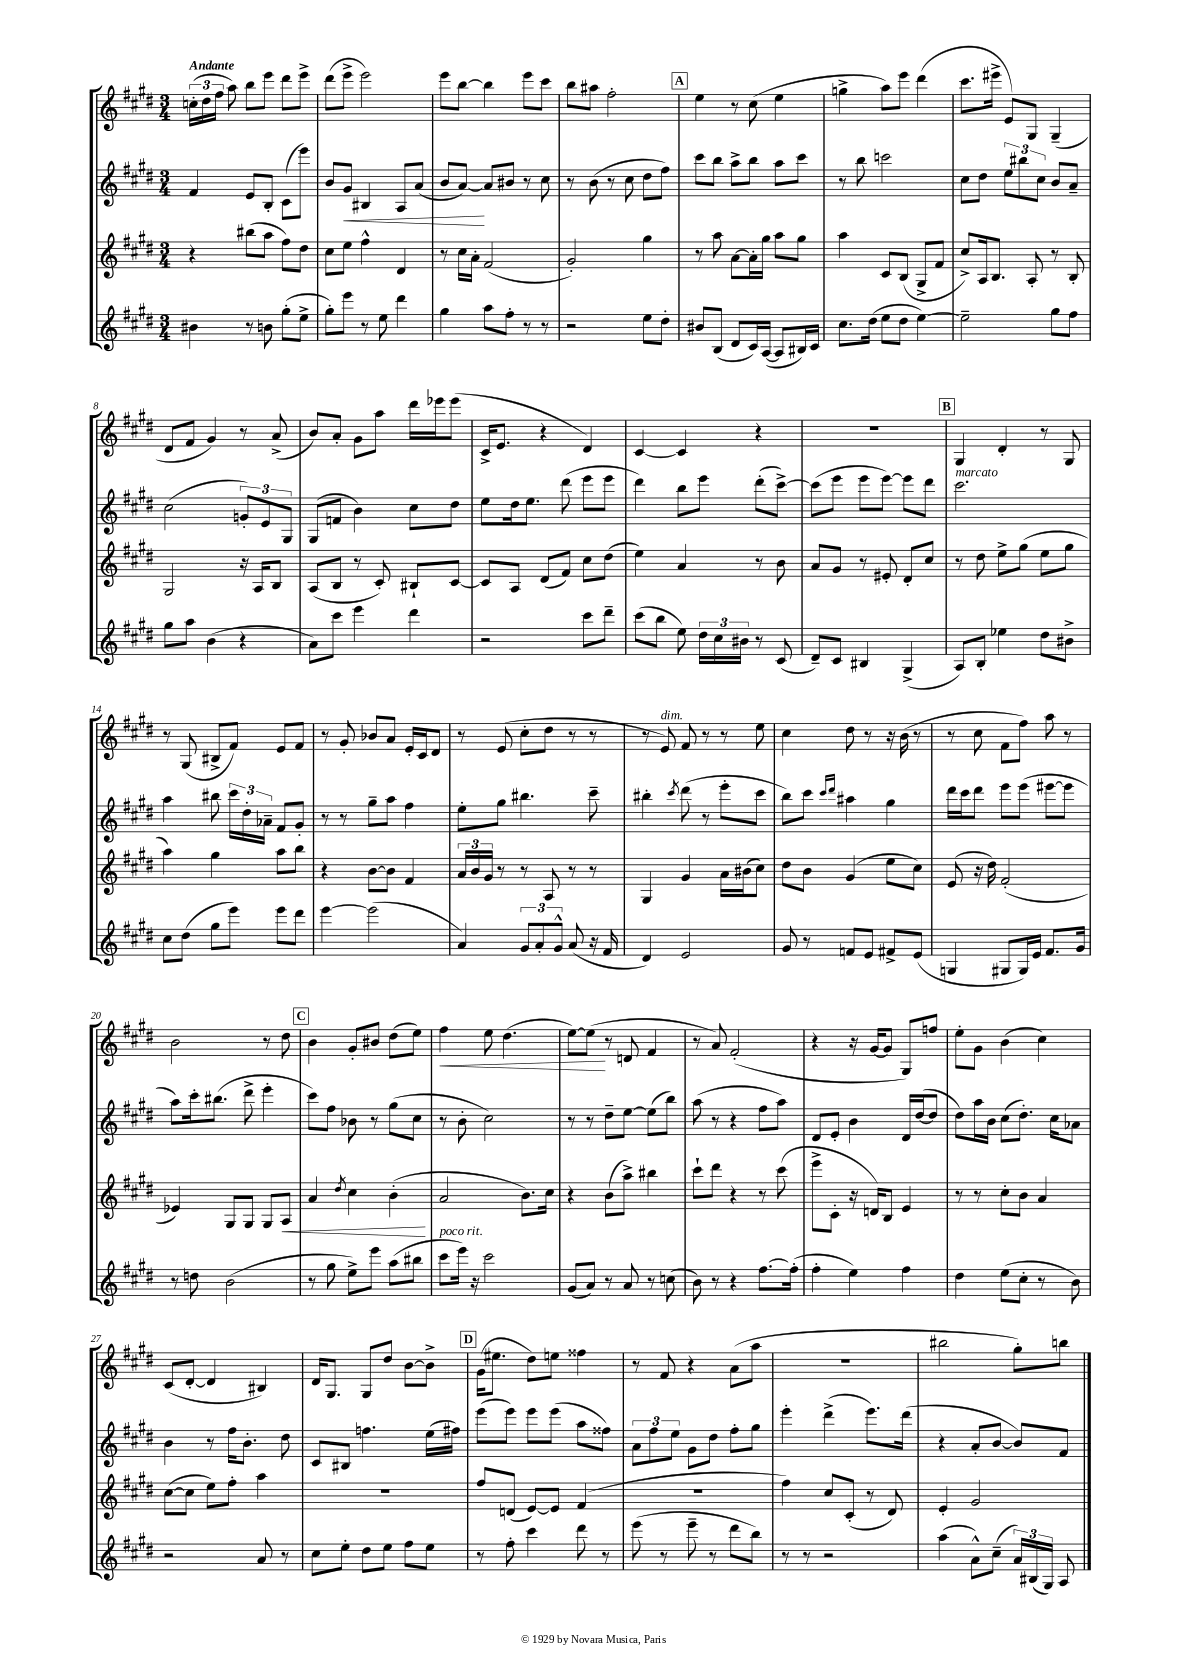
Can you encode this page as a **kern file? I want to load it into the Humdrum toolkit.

**kern	**kern	**kern	**kern
*staff4	*staff3	*staff2	*staff1
*clefG2	*clefG2	*clefG2	*clefG2
*k[f#c#g#d#]	*k[f#c#g#d#]	*k[f#c#g#d#]	*k[f#c#g#d#]
*M3/4	*M3/4	*M3/4	*M3/4
4b#	4r	4f#	(24cc'
.	.	.	24dd#
.	.	.	24ff#
.	.	.	8aa)
8r	(8bb#	8e	8bb
8b	8aa	8B'	8eee
(8gg#'	8ff#)	(8c#	8ddd#
8ee^	8dd#	8eee)	8eee^
=	=	=	=
8gg#')	8cc#	8b	(8ddd#
8eee	8ee	8g#	8eee^
8r	4ff#^^	4B#	2eee)
8ee	.	.	.
4ddd#	4d#	8A	.
.	.	(8a	.
=	=	=	=
4gg#	8r	8b	8eee
.	16cc#	[8a)	[8bb
.	16a'	.	.
8aa	(2f#	8a]	4bb]
8ff#'	.	8b#	.
8r	.	8r	8eee
8r	.	8cc#	8ccc#
=	=	=	=
2r	2g#')	8r	8bb
.	.	(8b	8aa#
.	.	8r	2ff#'
.	.	8cc#	.
8ee	4gg#	8dd#	.
8dd#'	.	8ff#)	.
=	=	=	=
8b#	8r	8ccc#	4ee
(8B	8aa	8bb	.
8d#	[8a	8aa^	8r
16c#)	16a']	8bb	(8cc#
([16A	16gg#	.	.
8A]	8aa	8aa	4ee
16B#)	8gg#	8ccc#	.
16c#	.	.	.
=	=	=	=
8.cc#	4aa	8r	4gg^
.	.	8bb	.
(16dd#	.	.	.
8ee	8c#	2ccc	8aa)
8dd#	(8B	.	8eee
[4ee)	8G#^	.	(4ddd#
.	8f#	.	.
=	=	=	=
2ee~]	8cc#^)	8cc#	8.ccc#
.	16A	8dd#	.
.	8.B	.	16eee#^
.	.	12ee	8e)
.	.	12bb#	.
.	8A'	.	8G#
.	.	12cc#	.
8gg#	8r	8b	(4G#~
8ff#	8B'	8a~	.
=	=	=	=
8gg#	2G#	(2cc#	8d#
8aa	.	.	8f#
(4b	.	.	4g#)
4r	16r	12g')	8r
.	16A	.	.
.	.	12e	.
.	8B	.	(8a^
.	.	12G#	.
=	=	=	=
8a)	(8A	(8G#	8b)
8ccc#	8B	8f	8a'
4eee	8r	4b)	8g#
.	8c#')	.	8aa
4ddd#	8B#`	8cc#	16ddd#
.	.	.	16eee-
.	[8c#	8dd#	(8eee-
=	=	=	=
2r	8c#]	8ee	16c#^
.	.	.	8.e
.	8A	16dd#	.
.	.	8.ee	.
.	(8d#	.	4r
.	8f#)	(8ddd#	.
8ccc#	8cc#	8eee	4d#)
8ddd#~	(8dd#	8eee	.
=	=	=	=
(8ccc#	4ee)	4ddd#)	[4c#
8bb	.	.	.
8ee)	4a	8bb	4c#]
24dd#	.	8eee	.
24cc#	.	.	.
24b#	.	.	.
8r	8r	(8ddd#'	4r
(8c#	8b	[8ccc#^)	.
=	=	=	=
8d#~)	8a	(8ccc#]	2.r
8c#	8g#	8eee	.
4B#	8r	8eee	.
.	8e#'	[8eee)	.
(4G#^	8d#'	8eee]	.
.	8cc#	8ddd#	.
=	=	=	=
8A)	8r	2.ccc#	4G#
8B'	8dd#	.	.
4ee-	8ee^	.	4d#'
.	(8gg#	.	.
8dd#	8ee	.	8r
8b#^	8gg#	.	8G#
=	=	=	=
8cc#	4aa)	4aa	8r
(8dd#	.	.	(8G#
8gg#	4gg#	8bb#	8B#^
8eee)	.	24ccc#	8f#)
.	.	24dd#'	.
.	.	24a-~	.
8eee	8aa	8f#	8e
8ddd#	8bb	8g#'	8f#
=	=	=	=
[4eee	4r	8r	8r
.	.	8r	8g#'
(2eee]	[8b	8gg#~	8b-
.	8b]	8aa	8a
.	4f#	4ff#	16e'
.	.	.	16c#
.	.	.	8d#
=	=	=	=
4a)	24a	8ee'	8r
.	24b	.	.
.	24g#	.	.
.	8r	8gg#	(8e
12g#	8r	4.bb#	8cc#'
12a'	.	.	.
.	8A	.	8dd#
12g#^^	.	.	.
(8a	8r	.	8r
16r	8r	8ccc#~	8r
16f#	.	.	.
=	=	=	=
4d#)	4G#	4bb#'	8r
.	.	.	8e)
.	.	8qccc#	.
2e	4g#	(8ddd#	8f#
.	.	8r	8r
.	16a	8eee'	8r
.	(16b#	.	.
.	8cc#)	8ccc#	8ee
=	=	=	=
8g#	8dd#	8bb)	4cc#
8r	8b	8ccc#	.
.	.	16qqccc#	.
.	.	16qqddd#	.
8f	(4g#	4aa#	8dd#
8e	.	.	8r
8f#^	8ee	4gg#	16r
.	.	.	(16b
(8e	8cc#)	.	8r
=	=	=	=
4G	(8e	16ddd#	8r
.	.	16ccc#	.
.	16r	8ddd#	8cc#
.	16dd#)	.	.
8G#	(2f#'	8eee	8f#
16G#)	.	(8eee	8ff#)
16e	.	.	.
8.f#	.	[8eee#	8aa
.	.	8eee#]	8r
16g#	.	.	.
=	=	=	=
8r	4e-)	8aa)	2b
8dd	.	16ccc#'	.
.	.	(8.bb#	.
(2b	8G#	.	.
.	8G#	8ddd#^	.
.	8G#	4eee'	8r
.	8A	.	8dd#
=	=	=	=
8r	4a	8ccc#)	4b
8gg#	.	8ff#	.
.	8qdd#	.	.
8ee^)	4cc#	8b-	8g#'
8eee	.	8r	8b#
(8aa	(4b'	(8gg#	(8dd#
8bb#	.	8cc#	8ee)
=	=	=	=
8ccc#	2a	8r	4ff#
16eee)	.	8b'	.
16r	.	.	.
2ccc#	.	2cc#)	8ee
.	.	.	(4.dd#
.	8.b)	.	.
.	16cc#	.	.
=	=	=	=
(8g#	4r	8r	[8ee)
8a)	.	8r	(8ee]
8r	(8b	8dd#~	8r
8a	8aa^)	[8ee	8d
8r	4bb#	(8ee]	4f#
(8cc	.	8bb)	.
=	=	=	=
8b)	8ccc#`	(8aa	8r
8r	8ddd#	8r	8a)
4r	4r	4r	(2f#'
[8.ff#	8r	8ff#	.
.	(8ccc#	8aa)	.
(16ff#']	.	.	.
=	=	=	=
4ff#'	8eee^	8d#	4r
.	8c#'	8e'	.
4ee)	16r	4b	16r
.	16d)	.	[16g#
.	8B	.	8g#]
4ff#	4e	16d#	8G#)
.	.	([16dd#	.
.	.	8dd#]	8ff
=	=	=	=
4dd#	8r	8dd#)	8ee'
.	8r	16aa	8g#
.	.	16b	.
(8ee	8cc#'	(8cc#	(4b
8cc#'	8b	8.dd#')	.
8r	4a	.	4cc#)
.	.	16cc#	.
8b)	.	8a-	.
=	=	=	=
2r	([8cc#	4b	(8c#
.	8cc#]	.	[8d#'
.	8ee)	8r	4d#]
.	8ff#'	16ff#	.
.	.	8.b'	.
8a	4aa	.	4B#)
8r	.	8dd#	.
=	=	=	=
8cc#	2.r	8c#	16d#
.	.	.	8.G#
8ee'	.	8B#	.
8dd#	.	4.ff	8G#
8ee	.	.	8dd#
8ff#	.	.	[8b
8ee	.	(16ee	8b^]
.	.	16ff#)	.
=	=	=	=
8r	8ff#	(8eee	(16g#
.	.	.	8.ee#
8ff#'	(8d	8eee)	.
4ccc#	[8e)	8eee	8dd#)
.	8e]	(8eee	8ee
8ddd#	(4f#	8aa	4ff##
8r	.	8ff##)	.
=	=	=	=
(8eee	2.r	12a	8r
.	.	12ff#	.
8r	.	.	8f#
.	.	12ee	.
8eee~	.	8g#	4r
8r	.	8dd#	.
8ddd#	.	8ff#'	(8a
8bb)	.	8gg#	8aa
=	=	=	=
8r	4ff#)	4eee'	2.r
8r	.	.	.
2r	8cc#	(4ddd#^	.
.	(8c#'	.	.
.	8r	8.eee)	.
.	8d#)	.	.
.	.	(16ddd#	.
=	=	=	=
(4aa	4e'	4r	2bb#
8a^^)	2g#	8a'	.
(8cc#~	.	[8b	.
24a)	.	8b])	8gg#')
(24B#	.	.	.
24G#)	.	.	.
8A	.	8f#	8bb
==	==	==	==
*-	*-	*-	*-
